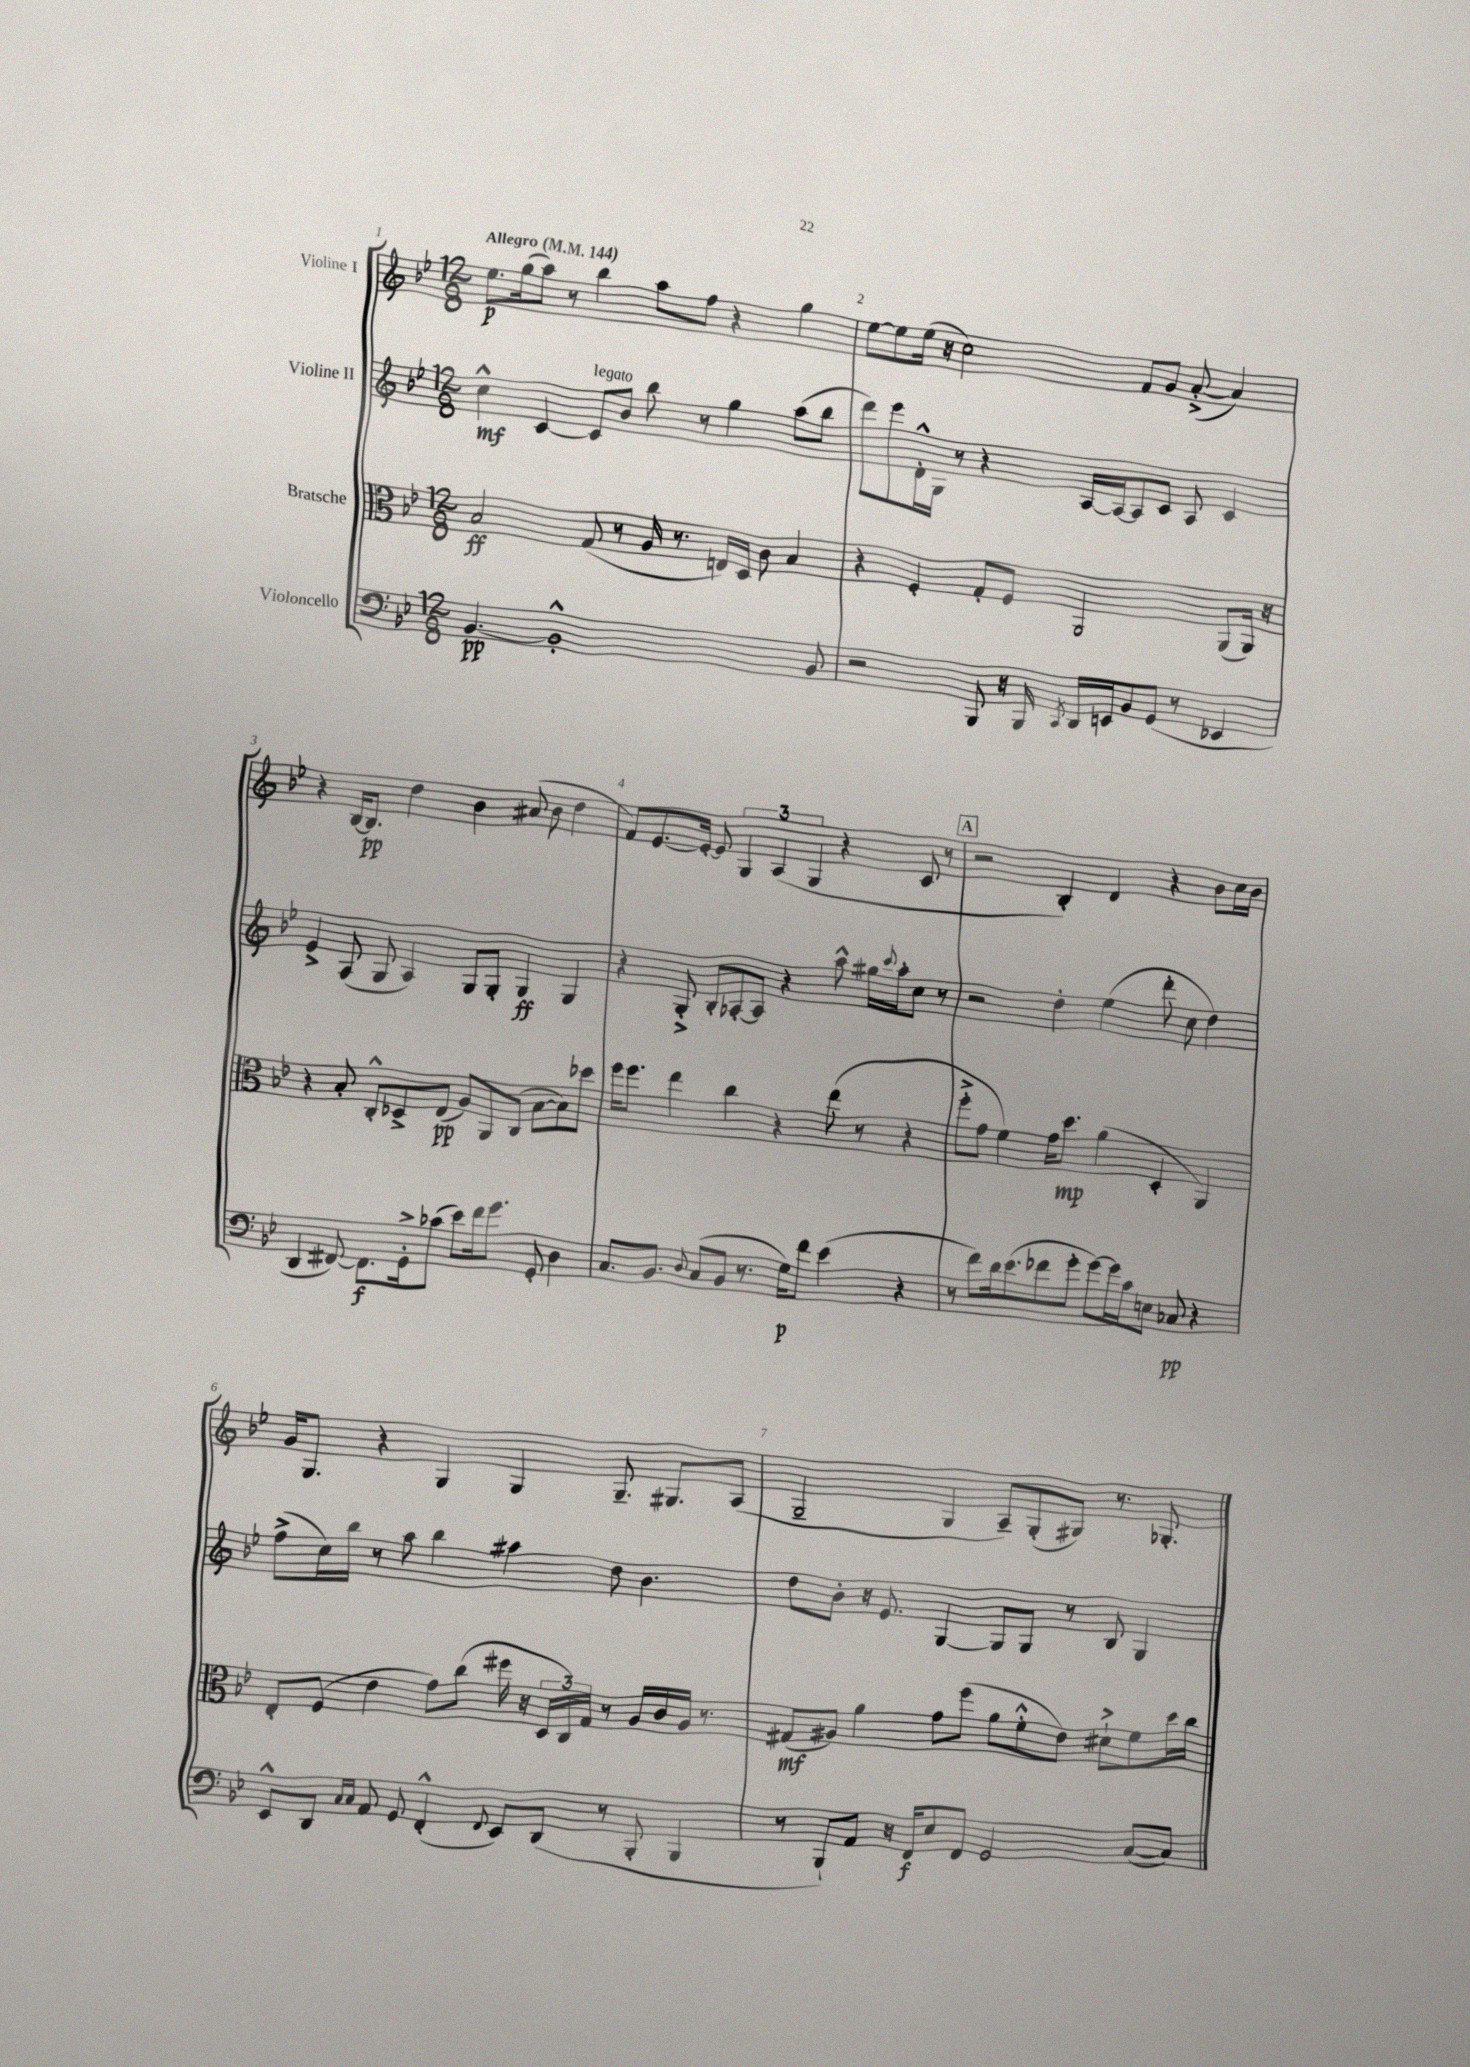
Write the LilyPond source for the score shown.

<<
\new StaffGroup <<
\new Staff = "s0" \with { instrumentName = "Violine I" } {
    \clef treble \key bes \major \numericTimeSignature \time 12/8 \tempo "Allegro" 4 = 144
    ees''8.\p g''16( a''8) r8 bes''4 a''8 f''8 r4 g''4 |
    ees''8~ ees''8 ees''16( r16 c''2) f'8 g'8 a'8~-.->( a'4) |
    r4 bes16~ bes8.\pp d''4 bes'4 ais'8( bes'8 d''4 |
    f'8) ees'8.~ ees'16~-. ees'8 \tuplet 3/2 { g4 a4( g4 } r4 c'8 r8 |
    \mark \markup { \box "A" } r2 bes4-.) d'4 r4 bes'8 c''16 bes'16 |
    g'16 g8. r4 g4 g4 g8.-- gis8. a8( |
    g2-- g4 a8--) g8-.( gis8) r8. ges8.-. \bar "|." |
}
\new Staff = "s1" \with { instrumentName = "Violine II" } {
    \clef treble \key bes \major \numericTimeSignature \time 12/8
    c''4-^\mf c'4~ c'8^\markup { \italic "legato" } bes'8 bes''8 r8 g''4 a''8( bes''8 |
    d'''8) ees'''8 d'16-.-^ g16 r8 r4 a16~ a16~ a8 c'8 a8 c'4 |
    ees'4-> a8( g8 a4) g8 g8-. g4\ff g4 |
    r4 g8-.-> bes8-. aes8~-. aes8 r4 a''8-^ gis''16 \appoggiatura { c'''8 } a''16-. c''8 r8 |
    \mark \markup { \box "A" } r2 d''4-. ees''4( d'''8-. c''8 d''4) |
    f''8->( c''16) bes''16 r8 a''8 bes''4 ais''4 d''8 bes'4. |
    d''8 bes'8-. r16 ees'8. g4~ g8 g8 r8 bes8 g4 \bar "|." |
}
\new Staff = "s2" \with { instrumentName = "Bratsche" } {
    \clef alto \key bes \major \numericTimeSignature \time 12/8
    bes2\ff g8( r8 a16 r8. e16) d16 c'8 bes4 |
    r4 f4-. g8-. f8 a,2 a,8( a,16) r16 |
    r4 bes8-. c8-.-^ des8-> ees8\pp( a8) a,8 c8( bes8~ bes8) des''8 |
    f''16 f''8. ees''4 c''4 r4 ees''8( r8 r4 |
    \mark \markup { \box "A" } f''8-.-> g'8 f'4) g'16 d''8.\mp a'4( d4-. a,4) |
    ees8-. f8( ees'4 g'8) c''8( fis''16 r16 \tuplet 3/2 { d16 c16) g16 } r8 a16 c'16 a16 r8. |
    gis8\mf( ais8) a'4 g'8 f''8( a'8 f'8-.-^ ees'8) dis'8-!-> f'8 d''16 c''16 \bar "|." |
}
\new Staff = "s3" \with { instrumentName = "Violoncello" } {
    \clef bass \key bes \major \numericTimeSignature \time 12/8
    bes,4.~\pp bes,1-.-^ bes,8 |
    r2 bes,,8 r16 bes,,16 \acciaccatura { c,8 } d,16 e,16 bes,8 g,8( r8 ees,4 |
    d,4 fis,8~) fis,8.\f g,16-.-> ces'8( ees'8) f'16 g'8. g,8-. d4 |
    c8. bes,8. \appoggiatura { d8 } c8( bes,8 r8. g16\p) f'8 ees'4( r4 |
    \mark \markup { \box "A" } r8 f'8) d'16 ees'8.( fes'8 g'8-. g'8~) g'16 c'16 e8 ces8\pp r4 |
    ees,8-^ d,8 \grace { c16 c16 } a,8 g,8 f,4-.-^( \appoggiatura { f,8 } ees,8) d,8( r8 bes,,8-. bes,,4 |
    r8 bes,,8-!) a,8 r16 f,16\f ees8 f,8 g,2 c8~( c8) \bar "|." |
}
>>
>>
\layout { \context { \Score \override BarNumber.break-visibility = ##(#f #t #t) barNumberVisibility = #all-bar-numbers-visible } }
